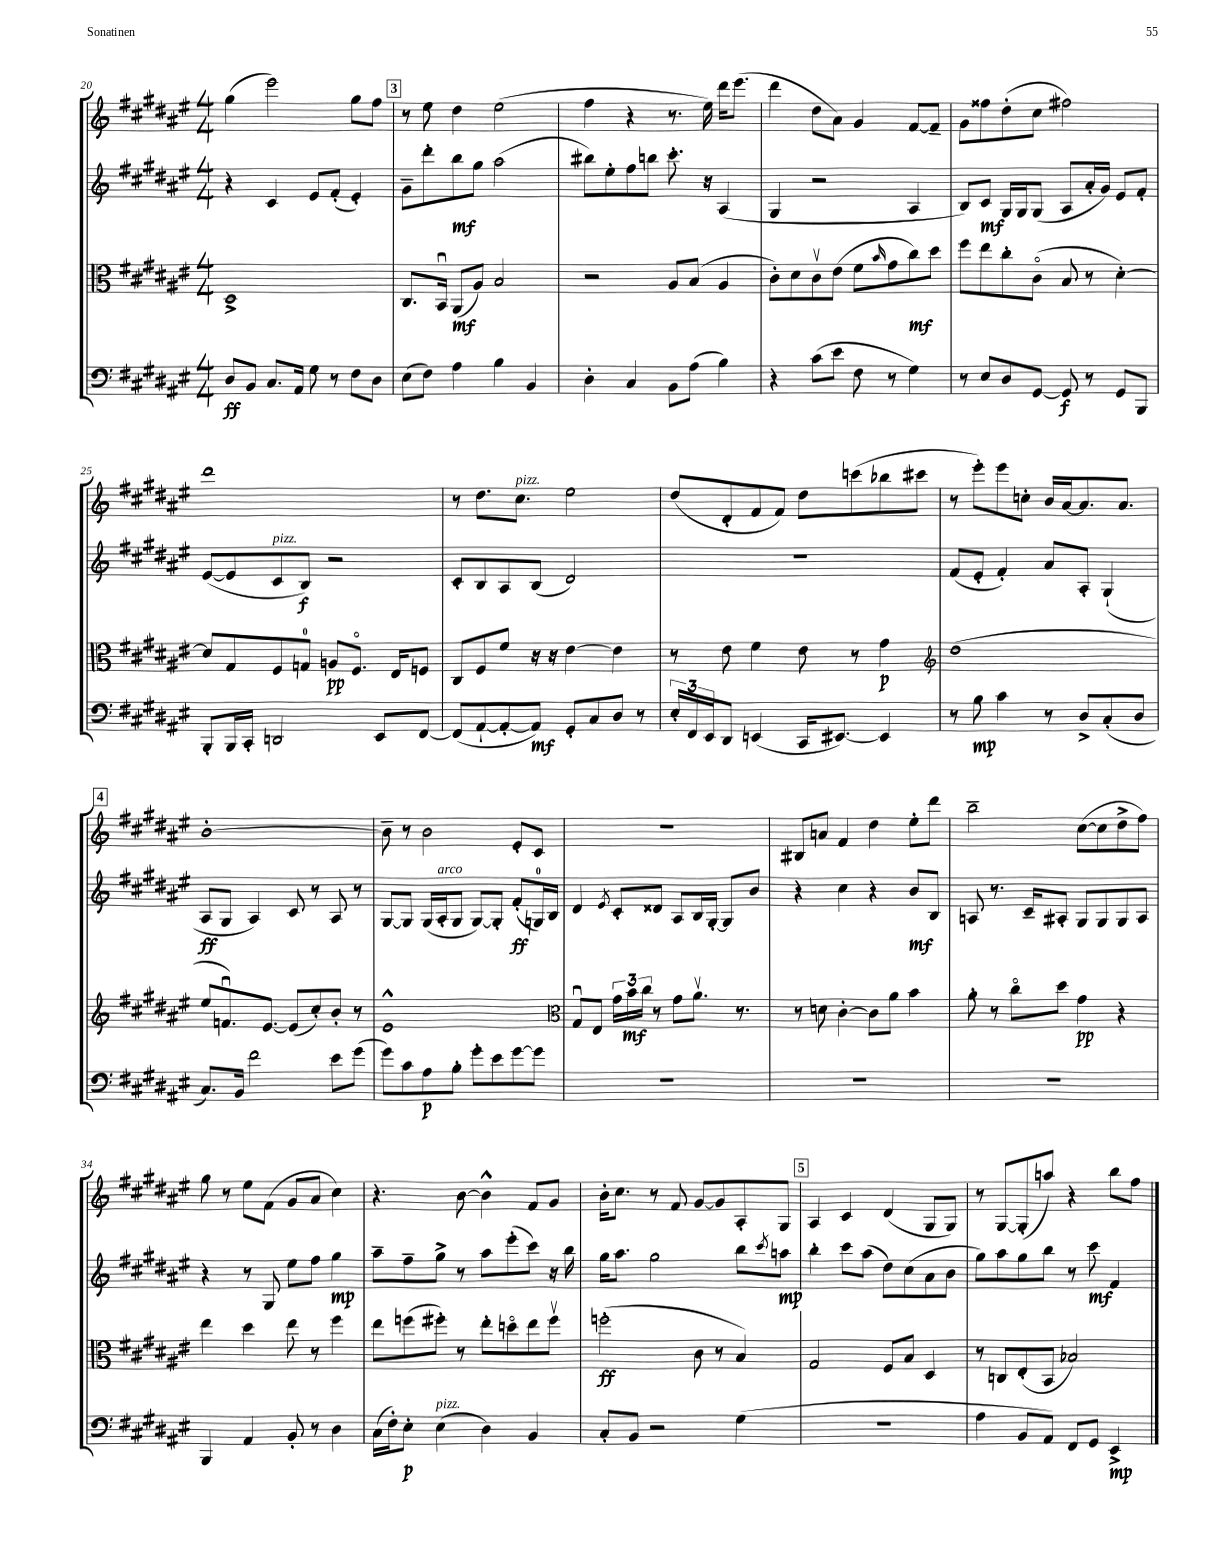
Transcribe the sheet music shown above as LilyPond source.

<<
\new StaffGroup <<
\new Staff = "s0" {
    \clef treble \key fis \major \numericTimeSignature \time 4/4
    gis''4( eis'''2) gis''8 fis''8 |
    \mark \markup { \box "3" } r8 eis''8 dis''4 eis''2( |
    fis''4 r4 r8. eis''16) dis'''16 eis'''8.( |
    dis'''4 dis''8 ais'8) gis'4 fis'8~ fis'8-- |
    gis'8 fisis''8 dis''8-.( cis''8 fis''2) |
    dis'''1 |
    r8 dis''8. cis''8.^\markup { \italic "pizz." } eis''2 |
    dis''8( dis'8-. fis'8 fis'8) dis''8 c'''8( bes''8 cis'''8 |
    r8 eis'''8-.) eis'''8 c''8-. b'16 ais'16~ ais'8. ais'8. |
    \mark \markup { \box "4" } b'1~-. |
    b'8-- r8 b'2 eis'8-. cis'8 |
    R1 |
    bis8 a'8 fis'4 dis''4 eis''8-. dis'''8 |
    b''2-- cis''8~( cis''8 dis''8-> fis''8) |
    gis''8 r8 eis''8 fis'8( gis'8 ais'8 cis''4) |
    r4. b'8~ b'4-^ fis'8 gis'8 |
    b'16-. cis''8. r8 fis'8 gis'8~ gis'8 ais8-. gis8 |
    \mark \markup { \box "5" } ais4 cis'4 dis'4( gis8 gis8) |
    r8 gis8~ gis8-.( a''8) r4 b''8 fis''8 \bar "|." |
}
\new Staff = "s1" {
    \clef treble \key fis \major \numericTimeSignature \time 4/4
    r4 cis'4 eis'8 fis'8-.( eis'4-.) |
    \mark \markup { \box "3" } gis'8-- dis'''8-. b''8\mf gis''8 ais''2( |
    bis''8) eis''8-. fis''8 b''8 cis'''8.-. r16 ais4( |
    gis4 r2 ais4 |
    b8) cis'8\mf gis16 gis16 gis8( ais8 ais'16-. gis'16) eis'8 fis'8-. |
    eis'8~( eis'8 cis'8^\markup { \italic "pizz." } b8\f) r2 |
    cis'8-. b8 ais8 b8( dis'2) |
    R1 |
    fis'8( eis'8-. fis'4-.) ais'8 ais8-. gis4-!( |
    \mark \markup { \box "4" } ais8\ff gis8 ais4) cis'8 r8 ais8 r8 |
    gis8~ gis8 gis16( ais16-.^\markup { \italic "arco" } gis8 gis8~) gis8-. fis'8-.\ff( g16-0) b16 |
    dis'4 \acciaccatura { eis'8 } cis'8-. disis'8 ais8 b16 gis16~-. gis8 b'8 |
    r4 cis''4 r4 b'8\mf b8 |
    a8 r8. cis'16-- ais8-. gis8 gis8 gis8 ais8 |
    r4 r8 gis8 eis''8 fis''8 gis''4\mp |
    ais''8-- fis''8-- gis''8-> r8 ais''8 eis'''8-.( cis'''8) r16 b''16 |
    gis''16 ais''8. gis''2 b''8 \acciaccatura { cis'''8 } a''8\mp |
    \mark \markup { \box "5" } b''4-. cis'''8 ais''8( dis''8) cis''8( ais'8 b'8 |
    gis''8) ais''8 gis''8 b''8 r8 cis'''8\mf fis'4 \bar "|." |
}
\new Staff = "s2" {
    \clef alto \key fis \major \numericTimeSignature \time 4/4
    dis1-> |
    \mark \markup { \box "3" } cis8. b,16\downbow ais,8\mf( ais8) b2 |
    r2 ais8 b8( ais4 |
    cis'8-.) dis'8 cis'8\upbow eis'8( fis'8 \grace { b'16 } gis'8 cis''8\mf) dis''8 |
    fis''8 eis''8 cis''8-. cis'8\flageolet( b8 r8 dis'4~-.) |
    dis'8 gis8 fis8 g8-0 a8\pp fis8.\flageolet eis16 f8 |
    cis8 fis8 fis'8 r16 r16 eis'4~ eis'4 |
    r8 eis'8 fis'4 eis'8 r8 gis'4\p |
    \clef treble dis''1( |
    \mark \markup { \box "4" } eis''8 f'8.\downbow) eis'8.~ eis'8( cis''8-.) b'8-. r8 |
    eis'1-^ |
    \clef alto gis8\downbow eis8 \tuplet 3/2 { gis'16 b'16\mf cis''16 } r8 gis'8 ais'8.\upbow r8. |
    r8 d'8 cis'4~-. cis'8 ais'8 b'4 |
    ais'8-. r8 cis''8\flageolet dis''8 gis'4\pp r4 |
    eis''4 dis''4 eis''8 r8 fis''4 |
    eis''8 f''8( fis''8-.) r8 eis''8-. d''8\flageolet eis''8 fis''8\upbow |
    f''2-.\ff( cis'8 r8 b4) |
    \mark \markup { \box "5" } gis2 fis8 b8 dis4 |
    r8 c8 eis8-.( b,8 bes2) \bar "|." |
}
\new Staff = "s3" {
    \clef bass \key fis \major \numericTimeSignature \time 4/4
    dis8\ff b,8 cis8. ais,16 gis8 r8 fis8 dis8 |
    \mark \markup { \box "3" } eis8( fis8) ais4 b4 b,4 |
    dis4-. cis4 b,8 ais8( b4) |
    r4 cis'8( eis'8 fis8 r8 gis4) |
    r8 eis8 dis8 gis,8~ gis,8\f r8 gis,8 b,,8 |
    b,,8-. b,,16 cis,16-. d,2 eis,8 fis,8~ |
    fis,8( ais,8~-! ais,8~-. ais,8\mf) gis,8-. cis8 dis8 r8 |
    \tuplet 3/2 { eis16-. fis,16 eis,16 } dis,8 e,4( cis,16 eis,8.~) eis,4 |
    r8 b8\mp cis'4 r8 dis8-> cis8-.( dis8 |
    \mark \markup { \box "4" } cis8.) b,16 fis'2 eis'8 gis'8( |
    gis'8) cis'8 ais8\p b8-. gis'8-. eis'8 gis'8~ gis'8 |
    R1 |
    R1 |
    R1 |
    b,,4 ais,4 b,8-. r8 dis4 |
    cis16( fis16-.) eis8-.\p eis4^\markup { \italic "pizz." }( dis4) b,4 |
    cis8-. b,8 r2 gis4( |
    \mark \markup { \box "5" } R1 |
    ais4 b,8 ais,8) fis,8 gis,8 eis,4->\mp \bar "|." |
}
>>
>>
\layout { \context { \Score currentBarNumber = #20 } }
